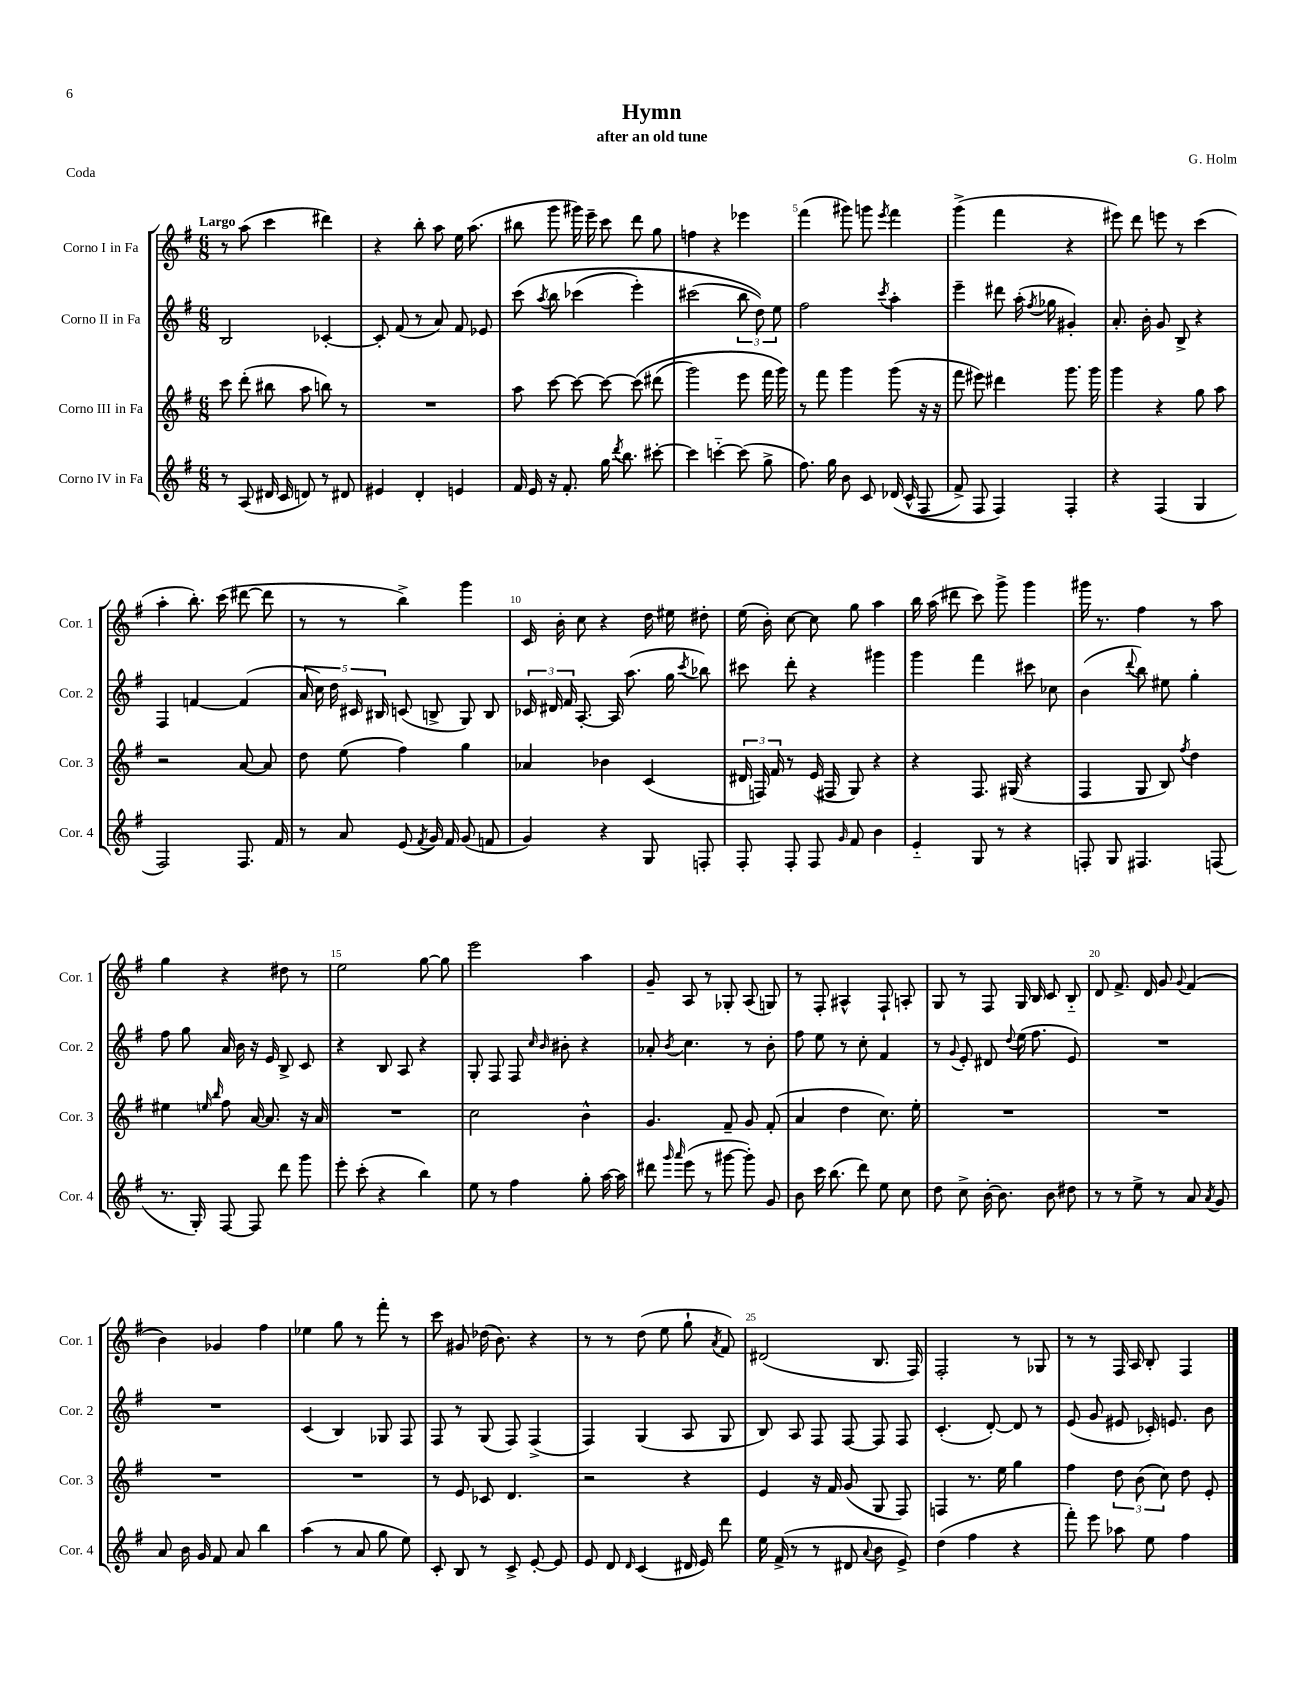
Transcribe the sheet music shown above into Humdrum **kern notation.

**kern	**kern	**kern	**kern
*part4	*part3	*part2	*part1
*staff4	*staff3	*staff2	*staff1
*I"Corno IV in Fa	*I"Corno III in Fa	*I"Corno II in Fa	*I"Corno I in Fa
*I'Cor. 4	*I'Cor. 3	*I'Cor. 2	*I'Cor. 1
*clefG2	*clefG2	*clefG2	*clefG2
*k[f#]	*k[f#]	*k[f#]	*k[f#]
*M6/8	*M6/8	*M6/8	*M6/8
=1	=1	=1	=1
!	!	!	!LO:TX:a:B:t=Largo
8r	8ccc\	2B/	8r
(8A/	(8ddd'\	.	(8aa\
16d#X/	8bb#X\	.	4ccc\
16c/	.	.	.
8dn/)	8aa\	.	.
8r	8bbn\)	[4c-X'/	4ddd#X\)
8d#X/	8r	.	.
=2	=2	=2	=2
4e#X/	2.r	8c-'/]	4r
.	.	(8f#/	.
4d'/	.	8r	8bb'\
.	.	8a/)	8aa\
4en/	.	8f#/	16ee\
.	.	.	(8.aa\
.	.	8e-X/	.
=3	=3	=3	=3
16f#/	8aa\	(8ccc\	8bb#X\
16e/	.	.	.
.	.	8qaa/	.
16r	[8ccc\	8bb\	8ggg\
8.f#'/	.	.	.
.	8ccc\_	(4ccc-X\	16ggg#X\)
.	.	.	16eee~\
16gg\	8ccc\_	.	8ccc\
8qddd/	.	.	.
8.bb\	.	.	.
.	(8ccc\]	4eee'\)	8ddd\
[8ccc#X'\	(8ddd#X\	.	8gg\
=4	=4	=4	=4
4ccc#\]	2ggg\)	(2ccc#X\	4ffn\
[4cccn\	.	.	4r
(8ccc\]	8eee\	12bb\	4eee-X\
.	.	12dd\))	.
8gg^\	16fff#\	.	.
.	.	12ee\	.
.	16ggg\)	.	.
=5	=5	=5	=5
8.ff#\)	8r	2ff#\	(4fff#\
.	8fff#\	.	.
16gg\	.	.	.
8b\	4ggg\	.	8ggg#X\)
8c/	.	.	8gggn\
.	.	8qccc/	8qeee/
(16d-X/	(8ggg\	4aa'\	4fff#\
(16c^^/	.	.	.
8F#/	16r	.	.
.	16r	.	.
=6	=6	=6	=6
8f#^/)	8fff#\	4eee~\	(4ggg^\
8F#/	8eee#X\)	.	.
4F#/)	4ddd#X\	8ddd#X\	4fff#\
.	.	(16aa'\	.
.	.	8qff#/	.
.	.	16gg-X\	.
4F#'/	8.ggg\	4g#X'/)	4r
.	16ggg\	.	.
=7	=7	=7	=7
4r	4ggg\	8.a'/	8eee#X\)
.	.	.	8ddd\
.	.	16b'\	.
(4F#/	4r	8g/	8eeen\
.	.	8B^/	8r
4G/	8gg\	4r	(4ccc\
.	8aa\	.	.
!!LO:LB:g=z
=8	=8	=8	=8
2F#/)	2r	4F#/	4aa'\
.	.	[4fn/	8.bb'\)
.	.	.	(16ccc\
8.F#/	[8a/	(4f/]	[8ddd#X\
.	8a/]	.	8ddd#\]
16f#/	.	.	.
=9	=9	=9	=9
8r	8dd\	20a/	8r
.	.	20cc\)	.
.	.	20dd\	.
8a/	(8ee\	.	8r
.	.	20c#X/	.
.	.	20B#X/	.
(8e/	4ff#\)	(8cn/	4bb^\)
8qf#/	.	.	.
16g/)	.	8Bn^/	.
16f#/	.	.	.
(8g/	4gg\	8G/)	4ggg\
8fn/	.	8B/	.
=10	=10	=10	=10
4g/)	4a-X/	24c-X/	16c/
.	.	24d#X/	.
.	.	.	16b'\
.	.	24f#/	.
.	.	[8.A'/	8cc\
4r	4b-X\	.	4r
.	.	16A/]	.
.	.	(8.aa\	.
8G/	(4c/	.	16dd\
.	.	16gg\	16ee#X\
.	.	8qccc/	.
8Fn'/	.	8bb-X\)	8dd#X'\
=11	=11	=11	=11
8F#'/	24d#X/	8ccc#X\	(16ee\
.	24Fn/)	.	.
.	.	.	16b'\)
.	24f#/	.	.
8F#'/	8r	8ddd'\	[8cc\
8F#/	(16e/	4r	8cc\]
.	16F#X/	.	.
16qqg/	.	.	.
8f#/	8G/)	.	8gg\
4b\	4r	4ggg#X\	4aa\
=12	=12	=12	=12
4e/	4r	4ggg\	16bb\
.	.	.	(16aa\
.	.	.	8ddd#X\
8G/	8.F#/	4fff#\	8ccc\)
8r	.	.	8ggg^\
.	(16G#X/	.	.
4r	4r	8ccc#X\	4ggg\
.	.	8cc-X\	.
=13	=13	=13	=13
8Fn'/	4F#/	(4b\	16ggg#X\
.	.	.	8.r
8G/	.	.	.
.	.	8qqddd/	.
4.F#X/	8G/	8bb\)	4ff#\
.	8B/)	8ee#X\	.
.	8qff#/	.	.
.	4dd\	4gg'\	8r
(8Fn/	.	.	8aa\
!!LO:LB:g=z
=14	=14	=14	=14
8.r	4ee#X\	8ff#\	4gg\
.	.	8gg\	.
16G'/)	.	.	.
.	16qqeen/	.	.
.	16qqbb/	.	.
[8F#/	8ff#\	16a/	4r
.	.	16b\	.
8F#/]	[16a/	16r	.
.	8.a/]	16e/	.
8ddd\	.	8B^/	8dd#X\
8ggg\	16r	8c/	8r
.	16a/	.	.
=15	=15	=15	=15
8eee'\	2.r	4r	2ee\
(8ccc'\	.	.	.
4r	.	8B/	.
.	.	8A/	.
4bb\)	.	4r	[8gg\
.	.	.	8gg\]
=16	=16	=16	=16
8ee\	2cc\	8G'/	2eee\
8r	.	8F#/	.
4ff#\	.	8F#/	.
.	.	16qqcc/	.
.	.	16qqb/	.
.	.	8b#X'\	.
8gg'\	4b^^\	4r	4aa\
[16aa\	.	.	.
16aa\]	.	.	.
=17	=17	=17	=17
8ddd#X\	4.g/	8a-X'/	8g~/
16qqggg/	.	.	.
16qqaaa/	.	8qb/	.
(8eee\	.	4.cc\	8A/
8r	.	.	8r
[8ggg#X\	8f#~/	.	8G-X'/
8ggg#'\])	8g/	8r	(8A/
8g/	(8f#'/	8b'\	8Gn/)
=18	=18	=18	=18
8b\	4a/	8ff#\	8r
16ccc\	.	8ee\	8F#'/
(8.bb\	.	.	.
.	4dd\	8r	4A#X^^/
8ddd\)	.	8cc'\	.
8ee\	8.cc\)	4f#/	8F#`/
8cc\	.	.	8An'/
.	16ee'\	.	.
=19	=19	=19	=19
8dd\	2.r	8r	8G/
.	.	8qqg/	.
8cc^\	.	8e'/	8r
[16b'\	.	8d#X/	8F#/
8.b\]	.	.	.
.	.	8qqdd/	.
.	.	(16ee\	16G/
.	.	8.ff#\	16B/
8b\	.	.	8c/
8dd#X\	.	8e/)	8B/
=20	=20	=20	=20
8r	2.r	2.r	8d/
8r	.	.	8.f#^/
8ee^\	.	.	.
.	.	.	16d/
8r	.	.	8g/
.	.	.	8qqg/
8a/	.	.	(4f#/
8qa/	.	.	.
8g/	.	.	.
!!LO:LB:g=z
=21	=21	=21	=21
8a/	2.r	2.r	4b\)
16b\	.	.	.
16g/	.	.	.
8f#/	.	.	4g-X/
8a/	.	.	.
4bb\	.	.	4ff#\
=22	=22	=22	=22
(4aa\	2.r	(4c/	4ee-X\
8r	.	4B/)	8gg\
8a/	.	.	8r
8gg\	.	8G-X/	8fff#'\
8ee\)	.	8F#/	8r
=23	=23	=23	=23
8c'/	8r	8F#/	8ccc\
8B/	8e/	8r	8g#X/
8r	8c-X/	(8G/	(16dd-X\
.	.	.	8.b\)
8c^/	4.d/	8F#/)	.
[8e'/	.	(4F#^/	4r
8e/]	.	.	.
=24	=24	=24	=24
8e/	2r	4F#/)	8r
8d/	.	.	8r
16qqd/	.	.	.
(4c/	.	(4G/	(8dd\
.	.	.	8ee\
16d#X/	4r	8A/	8gg`\
16e/)	.	.	.
.	.	.	8qa/
8ddd\	.	8G/	8f#/)
=25	=25	=25	=25
16ee\	4e/	8B/)	(2d#X/
(16f#^/	.	.	.
8r	.	8A/	.
8r	16r	8F#/	.
.	16f#/	.	.
8d#X/	(8g/	[8F#/	.
8qqa/	.	.	.
8b\	8G/	8F#/]	8.B/
8e^/)	8F#/)	8F#/	.
.	.	.	16F#/)
=26	=26	=26	=26
(4dd\	4Fn/	(4.c'/	2F#'/
4ff#\	8.r	.	.
.	.	[8d'/)	.
.	16ee\	.	.
4r	4gg\	8d/]	8r
.	.	8r	8G-X/
=27	=27	=27	=27
8fff#'\)	4ff#\	(8e/	8r
8eee\	.	8g/	8r
8aa-X\	12dd\	8e#X/	16F#/
.	.	.	16A/
.	(12b\	.	.
8ee\	.	16c-X'/)	8B'/
.	12cc\)	.	.
.	.	8.en/	.
4ff#\	8dd\	.	4F#/
.	8e'/	8b\	.
==	==	==	==
*-	*-	*-	*-
